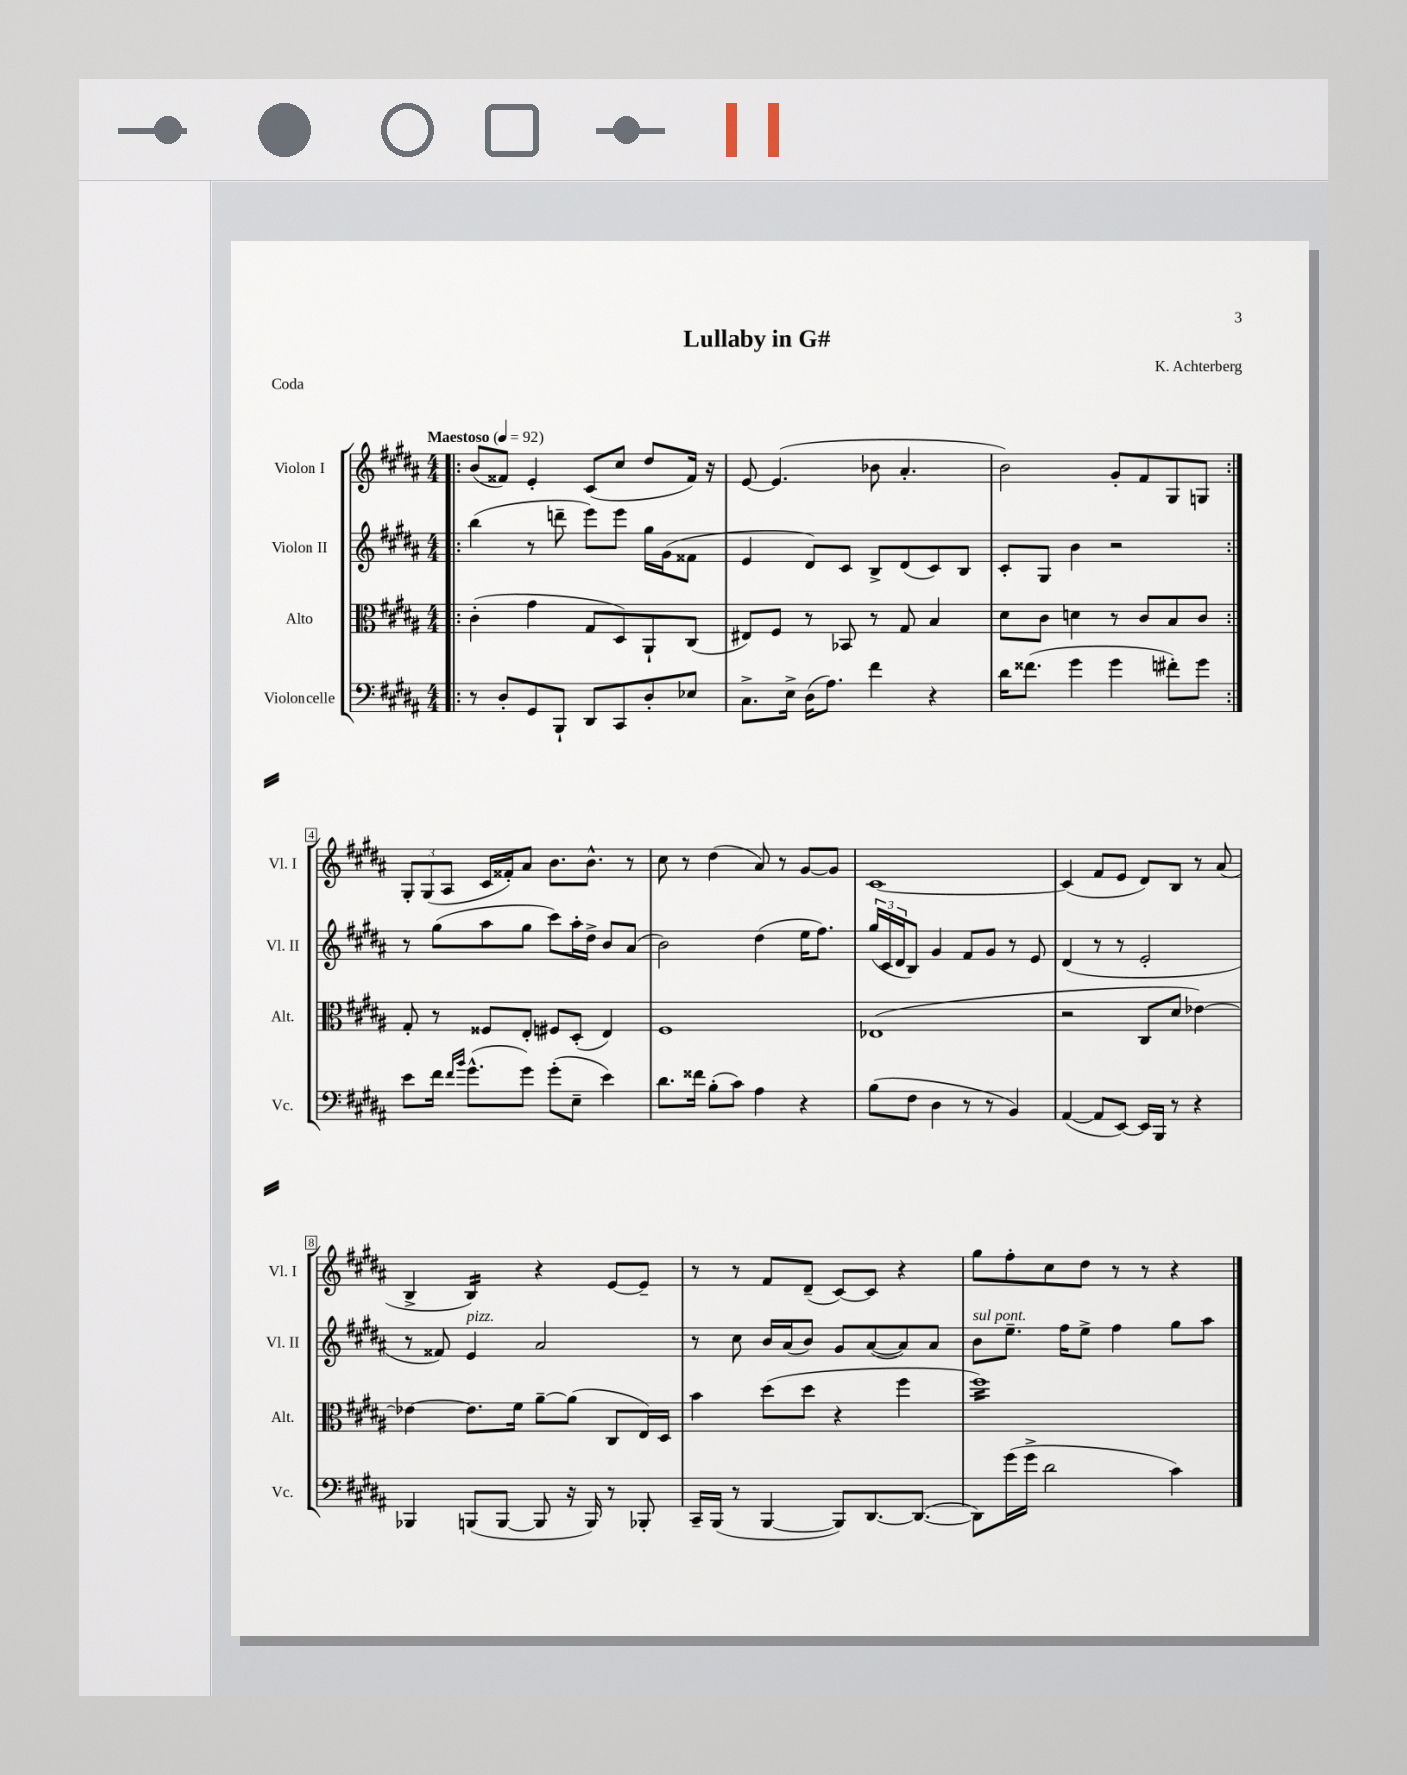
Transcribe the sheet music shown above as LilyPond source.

\header { title = "Lullaby in G#" composer = "K. Achterberg" piece = "Coda" }
<<
\new StaffGroup <<
\new Staff = "s0" \with { instrumentName = "Violon I" shortInstrumentName = "Vl. I" } {
    \clef treble \key b \major \numericTimeSignature \time 4/4 \tempo "Maestoso" 4 = 92
    \repeat volta 2 { \bar ".|:" b'8( fisis'8) e'4-. cis'8( cis''8 dis''8 fisis'16) r16 |
    e'8~ e'4.( bes'8 ais'4.-. |
    b'2) gis'8-. fis'8 gis8 g8 | }
    \tuplet 3/2 { gis8-. gis8( ais8 } cis'16 fisis'16-.) ais'8 b'8. b'8.-^ r8 |
    cis''8 r8 dis''4( ais'8) r8 gis'8~ gis'8 |
    cis'1~ |
    cis'4( fis'8 e'8 dis'8) b8 r8 ais'8( |
    b4-> b4:16) r4 e'8~ e'8-- |
    r8 r8 fis'8 dis'8--( cis'8~) cis'8 r4 |
    gis''8 fis''8-. cis''8 dis''8 r8 r8 r4 \bar "|." |
}
\new Staff = "s1" \with { instrumentName = "Violon II" shortInstrumentName = "Vl. II" } {
    \clef treble \key b \major \numericTimeSignature \time 4/4
    \repeat volta 2 { \bar ".|:" b''4( r8 d'''8-- e'''8) e'''8 gis''16 gis'16( fisis'8 |
    e'4 dis'8) cis'8 b8-> dis'8( cis'8) b8 |
    cis'8-. gis8 b'4 r2 | }
    r8 gis''8( ais''8 gis''8 cis'''8) ais''16-. dis''16-> b'8 ais'8( |
    b'2) dis''4( e''16 fis''8.) |
    \tuplet 3/2 { gis''16( cis'16 dis'16 } b8) gis'4 fis'8 gis'8 r8 e'8 |
    dis'4( r8 r8 e'2-. |
    r8 fisis'8) e'4^\markup { \italic "pizz." } ais'2 |
    r8 cis''8 b'16 ais'16( b'8) gis'8 ais'8~( ais'8) ais'8 |
    b'8^\markup { \italic "sul pont." } e''8.-- fis''16 e''8-> fis''4 gis''8 ais''8 \bar "|." |
}
\new Staff = "s2" \with { instrumentName = "Alto" shortInstrumentName = "Alt." } {
    \clef alto \key b \major \numericTimeSignature \time 4/4
    \repeat volta 2 { \bar ".|:" cis'4-.( gis'4 gis8 dis8) ais,8-! cis8( |
    eis8) fis8 r8 bes,8 r8 gis8 b4 |
    dis'8 cis'8 d'4 r8 cis'8 b8 cis'8 | }
    gis8-. r8 fisis8 e8-. fis8 dis8-.( e4) |
    fis1 |
    ees1( |
    r2 cis8 dis'8 ees'4~) |
    ees'4~ ees'8. fis'16 ais'8~-- ais'8( cis8 e16) dis16 |
    b'4 dis''8( dis''8 r4 fis''4 |
    fis''1:16) \bar "|." |
}
\new Staff = "s3" \with { instrumentName = "Violoncelle" shortInstrumentName = "Vc." } {
    \clef bass \key b \major \numericTimeSignature \time 4/4
    \repeat volta 2 { \bar ".|:" r8 dis8-. gis,8 b,,8-! dis,8 cis,8 dis8-. ees8 |
    cis8.-> e16-> dis16( ais8.) fis'4 r4 |
    dis'16 fisis'8.( gis'4 gis'4 fis'8-.) gis'8 | }
    e'8 fis'16 \grace { fis'16 b'16 } gis'8.-^( gis'8) gis'8-.( e8-- e'4) |
    dis'8. fisis'16 b8-.( cis'8) ais4 r4 |
    b8( fis8 dis4 r8 r8 b,4) |
    ais,4~( ais,8 e,8~) e,16 b,,16 r8 r4 |
    bes,,4 b,,8( b,,8~ b,,8 r16 b,,16) r8 bes,,8-. |
    cis,16-- b,,16( r8 b,,4~ b,,8) dis,8.~ dis,8.~( |
    dis,8) gis'16( gis'16-> dis'2 cis'4) \bar "|." |
}
>>
>>
\layout { \context { \Score \override BarNumber.stencil = #(make-stencil-boxer 0.1 0.3 ly:text-interface::print) } }
